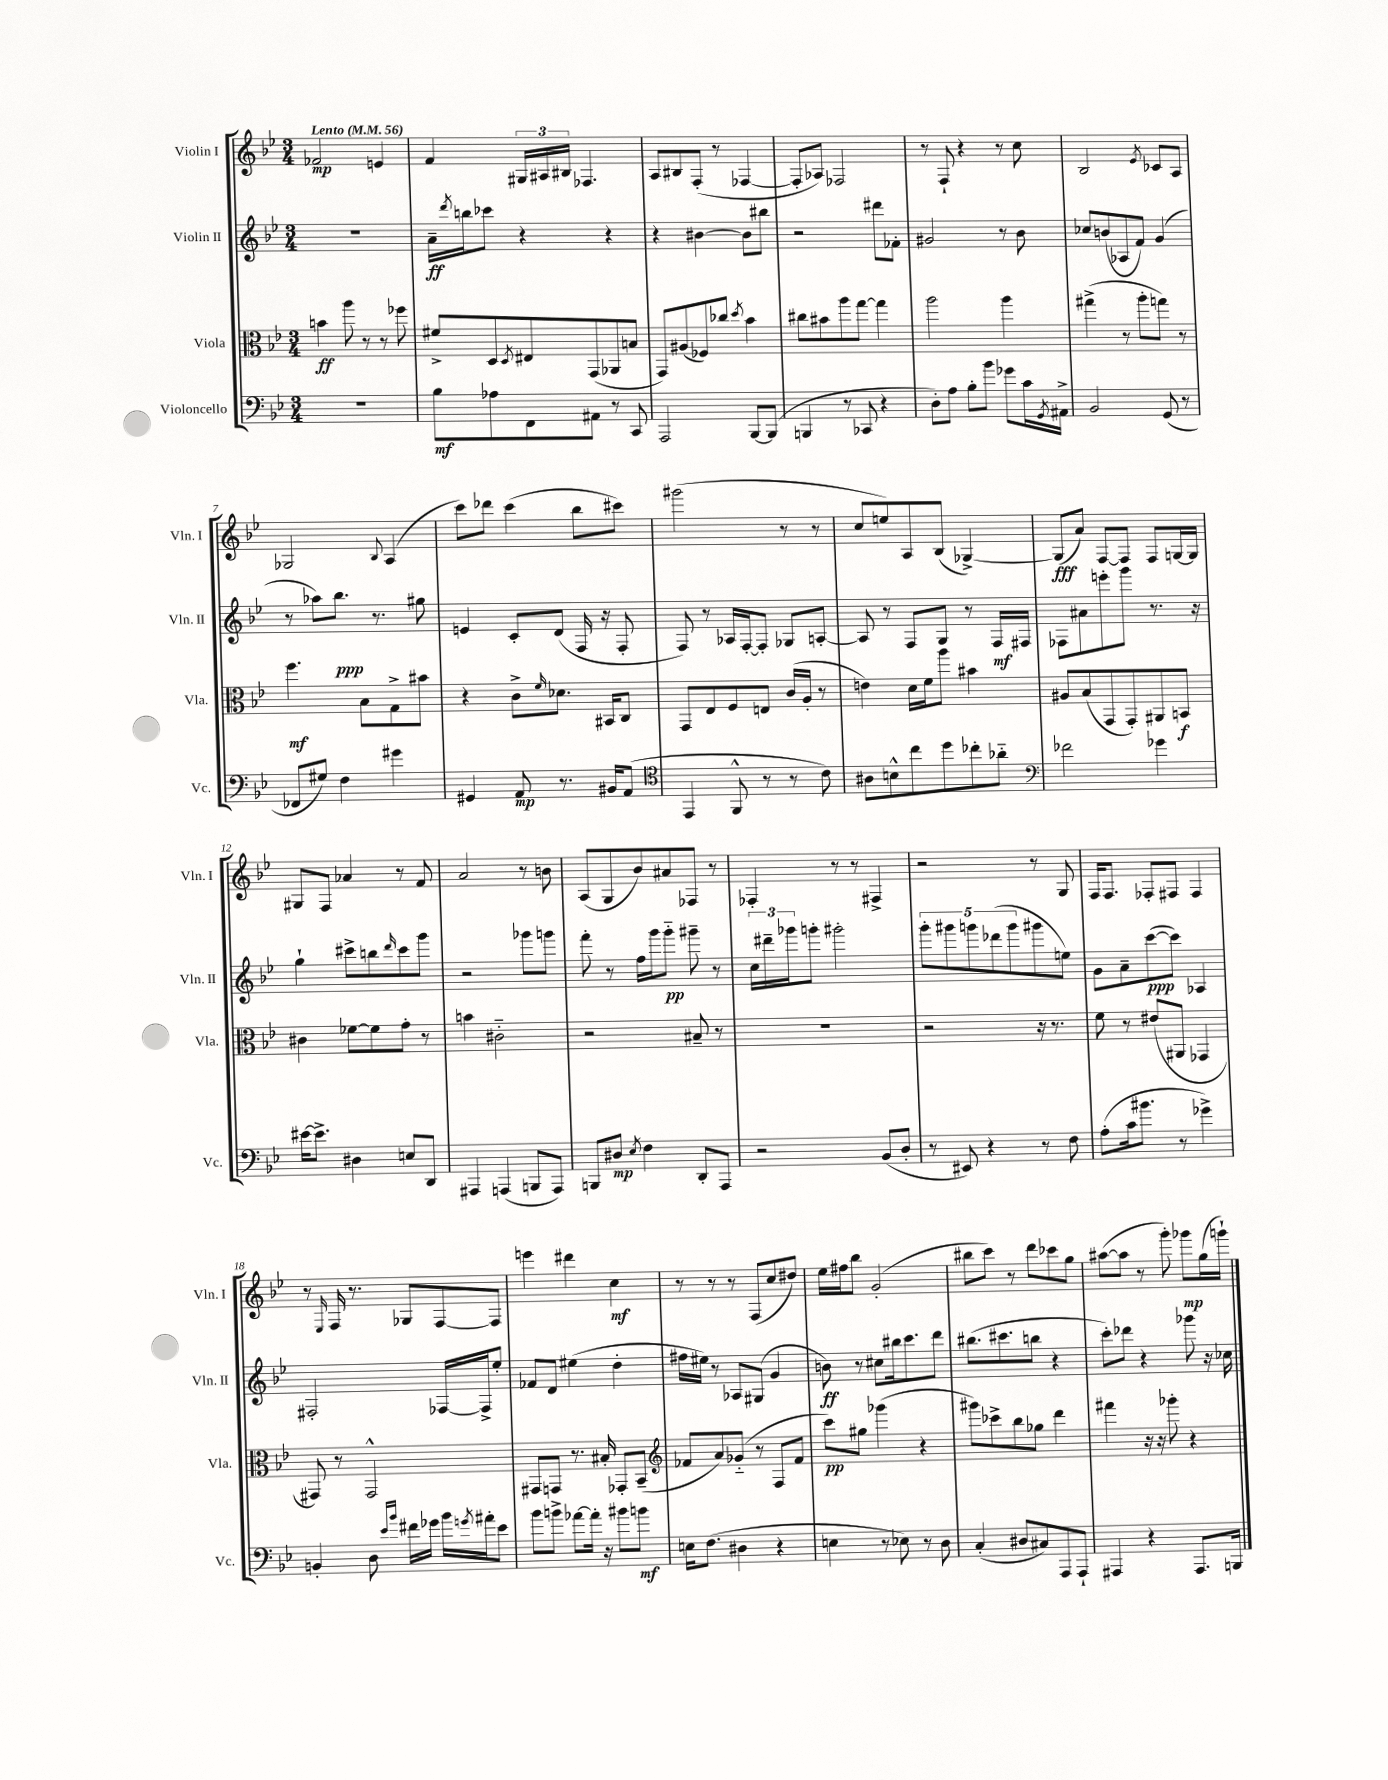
<<
\new StaffGroup <<
\new Staff = "s0" \with { instrumentName = "Violin I" shortInstrumentName = "Vln. I" } {
    \clef treble \key bes \major \numericTimeSignature \time 3/4 \tempo "Lento" 4 = 56
    fes'2\mp e'4 |
    f'4 \tuplet 3/2 { gis16 ais16 bis16 } fes4. |
    a8 bis8 f8-.( r8 fes4~ |
    fes8-. aes8) fes2 |
    r8 f8-! r4 r8 c''8 |
    bes2 \acciaccatura { ees'8 } ces'8 a8 |
    ges2 \appoggiatura { bes8 } a4( |
    c'''8) des'''8 c'''4( bes''8 cis'''8) |
    gis'''2( r8 r8 |
    c''8 e''8) a8 bes8( ges4~->) |
    ges8\fff( a'8) f8~ f8 f8 g16~ g16 |
    gis8 f8 aes'4 r8 f'8 |
    a'2 r8 b'8 |
    a8( g8 bes'8) ais'8 fes8 r8 |
    fes4-. r8 r8 fis4-> |
    r2 r8 g8 |
    f16 f8. fes8-. fis8 fis4 |
    r8 \grace { ees16 } f16 r8. ges8 f8~ f8 |
    e'''4 dis'''4 c''4\mf |
    r8 r8 r8 f8( c''8 dis''8) |
    ees''16 fis''16 bes''8 g'2-.( |
    bis''8 c'''8) r8 d'''8 ces'''8 g''8 |
    ais''8~( ais''8 r8 g'''8-.) ges'''8\mp g''16( g'''16-!) \bar "|." |
}
\new Staff = "s1" \with { instrumentName = "Violin II" shortInstrumentName = "Vln. II" } {
    \clef treble \key bes \major \numericTimeSignature \time 3/4
    R2. |
    a'16--\ff \acciaccatura { d'''8 } b''16 ces'''8 r4 r4 |
    r4 bis'4~ bis'8 bis''8 |
    r2 dis'''8 fes'8-. |
    gis'2 r8 bes'8 |
    ces''8 b'8( aes8 f'8) g'4( |
    r8 aes''8) bes''8.\ppp r8. gis''8 |
    e'4 c'8-. d'8( f16 r16 f8-. |
    f8) r8 aes16 f16~-. f8-. ges8 a8~-. |
    a8 r8 f8 g8 r8 f16\mf fis16 |
    fes8 ais'8 e'''8-. g'''8 r8. r16 |
    g''4-! cis'''8-> b''8 \grace { d'''16 } cis'''8 g'''8 |
    r2 ges'''8 g'''8 |
    f'''8-. r8 f''16 g'''16 g'''8-_\pp gis'''8-- r8 |
    \tuplet 3/2 { c''16 dis'''16-- ges'''16 } g'''8-. gis'''2-. |
    \tuplet 5/4 { g'''8-. gis'''8 g'''8 des'''8( g'''8 } gis'''8 e''8) |
    g'8 a'8-- c'''8~\ppp( c'''8) aes4 |
    fis2-. fes16~ fes16-> ees''8-. |
    fes'8 d'8 eis''4( d''4-. |
    fis''16 eis''16) r8 aes8 gis8( g'4 |
    b'8\ff) r8 cis''8 bis''16 c'''8. d'''8 |
    bis''8.( cis'''8. b''8 r4 |
    c'''8-.) des'''8 r4 ges'''8 r16 ces''16 \bar "|." |
}
\new Staff = "s2" \with { instrumentName = "Viola" shortInstrumentName = "Vla." } {
    \clef alto \key bes \major \numericTimeSignature \time 3/4
    b'4\ff a''8 r8 r8 fes''8 |
    fis'8-> d8 \acciaccatura { d8 } eis8 g,8( aes,8 b8 |
    g,8) ais8( fes8) ces''8 \acciaccatura { d''8 } bes'4 |
    cis''8 bis'8 a''8 g''8~ g''4 |
    a''2 a''4 |
    gis''4->( r8 a''8-. g''8) r8 |
    f''4.\mf bes8 g8-> bis'8 |
    r4 c'8-> \grace { f'16 } des'8. bis,16 c8 |
    g,8 ees8 f8 e8 c'16( a16-. r8 |
    e'4) d'16 f'16 a''8 bis'4 |
    ais8 bes8( g,8 g,8-.) ais,8 b,8\f |
    cis'4 fes'8~ fes'8 g'8-. r8 |
    b'4 cis'2-_ |
    r2 bis8-- r8 |
    R2. |
    r2 r16 r8. |
    f'8 r8 eis'8( ais,8 ges,4 |
    gis,8) r8 gis,2-^ |
    gis,8 g,8 r8. bis16-. ges,8-. bes,8--( |
    \clef treble fes'8 a'8) ges'8-_( r8 f8 fes'8 |
    c'''8\pp) gis''8 ges'''4( r4 |
    gis'''8) ces'''8-> bes''8 ges''8 d'''4 |
    fis'''4 r16 r16 ges'''8-. r4 \bar "|." |
}
\new Staff = "s3" \with { instrumentName = "Violoncello" shortInstrumentName = "Vc." } {
    \clef bass \key bes \major \numericTimeSignature \time 3/4
    R2. |
    bes8\mf aes8 f,8 ais,8 r8 c,8 |
    a,,2 bes,,8~ bes,,8( |
    b,,4 r8 ces,8 r4 |
    d8-.) a8 bes8-. bes'8 ges'8 c'16 \acciaccatura { g,8 } ais,16-> |
    bes,2 g,8( r8 |
    fes,8 gis8) f4 gis'4 |
    gis,4 a,8\mp r8. bis,16 a,8( |
    \clef tenor ees,4 f,8-^ r8 r8 c'8) |
    ais8 b8-^ c''8 d''8 ces''8-. aes'8-_ |
    \clef bass fes'2 ges'4 |
    eis'16~ eis'8.-> dis4 e8 d,8 |
    ais,,4 a,,4( b,,8 a,,8) |
    b,,8 dis8\mp \acciaccatura { ees8 } f4 d,8-. a,,8 |
    r2 bes,8( d8-. |
    r8 eis,8) r4 r8 f8 |
    a8-.( c'16 bis'8. r8 ges'4->) |
    b,4-. d8 \grace { ees'16 bes'16 } fis'16 ges'16 bes'16 \acciaccatura { g'8 } ais'16-. ees'8 |
    bes'8 b'8-> aes'8~ aes'16-. r16 bis'8 b'8\mf |
    e16 f8.( dis4 r4 |
    e4 r8 ees8) r8 d8 |
    c4-.( dis8 cis8) a,,8 a,,8-! |
    ais,,4 r4 ais,,8. b,,16 \bar "|." |
}
>>
>>
